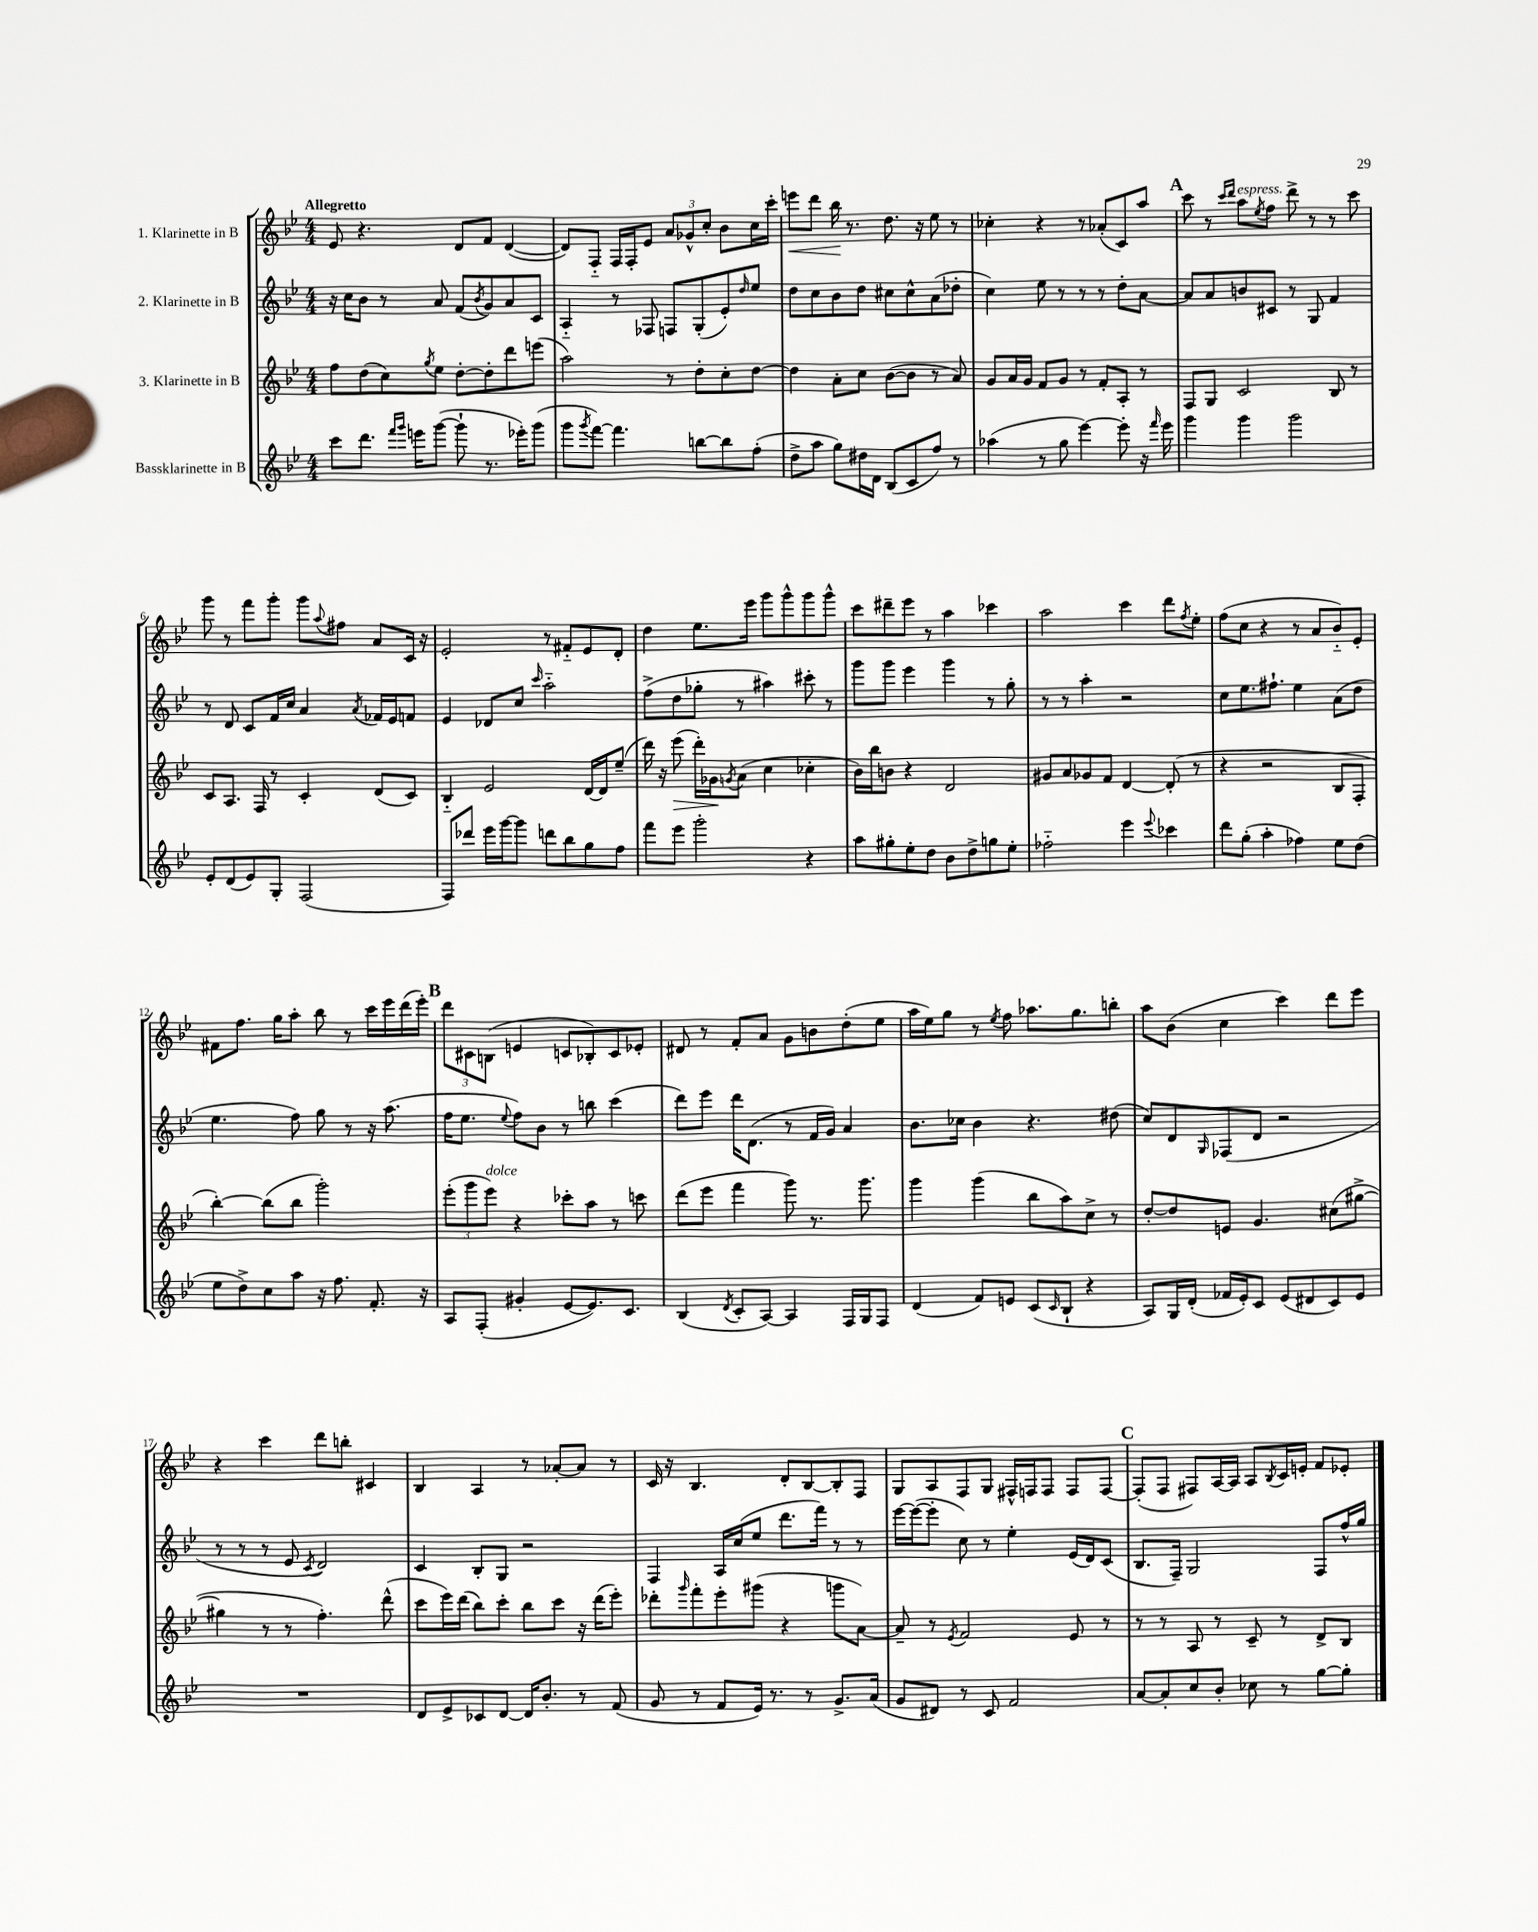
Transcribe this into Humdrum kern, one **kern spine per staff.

**kern	**kern	**dynam	**kern	**kern	**dynam
*part4	*part3	*part3	*part2	*part1	*part1
*staff4	*staff3	*staff3	*staff2	*staff1	*staff1
*I"Bassklarinette in B	*I"3. Klarinette in B	*	*I"2. Klarinette in B	*I"1. Klarinette in B	*
*clefG2	*clefG2	*	*clefG2	*clefG2	*
*k[b-e-]	*k[b-e-]	*	*k[b-e-]	*k[b-e-]	*
*M4/4	*M4/4	*	*M4/4	*M4/4	*
=1	=1	=1	=1	=1	=1
!	!	!	!	!LO:TX:a:B:t=Allegretto	!
8ccc\L	8ff\L	.	16r	8e-/	.
.	.	.	16cc\KL	.	.
8.ddd\J	(8dd\	.	8b-\J	4.r	.
.	8cc\)	.	8r	.	.
16qqfff/LL	.	.	.	.	.
16qqggg/JJ	.	.	.	.	.
16eeen\KL	.	.	.	.	.
.	8qgg/	.	.	.	.
([8ggg\J	8ee-\J	.	8a/	.	.
8ggg`\]	[8dd'\L	.	(8f/L	8d/L	.
.	.	.	8qb-/	.	.
8.r	8dd'\]	.	8g/)	8f/J	.
.	8ddd\	.	8a/	([4d/	.
16eee-X'\KL)	.	.	.	.	.
(8ggg\J	(8eeen\J	.	8c/J	.	.
=2	=2	=2	=2	=2	=2
8ggg\L	2aa\)	.	4A/	8d/L])	.
8qggg/	.	.	.	.	.
[8fff\J)	.	.	.	8F/J	.
4.fff\]	.	.	8r	16F/LL	.
.	.	.	.	16F'/J	.
.	.	.	8F-X/	8e-/J	.
.	8r	.	8Fn/L	12a/L	.
.	.	.	.	12g-X^^/	.
[8bbn\L	8dd'\L	.	(8G'/	.	.
.	.	.	.	12cc'/J	.
8bb\]	8cc'\	.	8e-'/)	8b-\L	.
.	.	.	16qqdd/	.	.
(8ff'\J	[8dd\J	.	8ee-/J	16cc\L	.
.	.	.	.	16ccc'\JJ	.
=3	=3	=3	=3	=3	=3
!	!	!	!	!	!LO:HP:b
8dd^\L	4dd\]	.	8dd\L	8eeen\L	<
8aa\J	.	.	8cc\	8ddd\J	.
8gg\L)	8a'\L	.	8b-\	16bb-\	.
.	.	.	.	8.r	[
16dd#X\L	8cc\J	.	8dd\J	.	.
16d\JJ	.	.	.	.	.
(8B-/L	([8b-\L	.	8cc#X\L	8.dd\	.
8c/	8b-\J]	.	8cc#^^\	.	.
.	.	.	.	16r	.
8ff/J)	8r	.	(8a\	8ee-\	.
8r	8a/)	.	8dd-X'\J	8r	.
=4	=4	=4	=4	=4	=4
(4aa-X\	8g/L	.	4cc\)	4cc-X'\	.
.	16a/L	.	.	.	.
.	16g/JJ	.	.	.	.
8r	8f/L	.	8ee-\	4r	.
8gg\	8g/J	.	8r	.	.
[4eee-\)	8r	.	8r	8r	.
.	8f'/L	.	8r	(8a-X'/L	.
8eee-'\]	8A'/J	.	8dd'\L	8c/)	.
16r	8r	.	[8a\J	8aa/J	.
16qqfff/	.	.	.	.	.
16eee-\	.	.	.	.	.
!!LO:REH:place=s1:t=A
=5	=5	=5	=5	=5	=5
4ggg\	8F/L	.	8a/L]	8ccc\	.
.	8G/J	.	8a/	8r	.
.	.	.	.	16qqccc/LL	.
.	.	.	.	16qqddd/JJ	.
!	!	!	!	!LO:TX:a:i:t=espress.	!
4ggg\	2c/	.	8bn/	8aa\L	.
.	.	.	.	8qee-/	.
.	.	.	8c#X/J	8ff\J	.
2ggg\	.	.	8r	8ddd^\	.
.	.	.	8G/	8r	.
.	8B-/	.	4f/	8r	.
.	8r	.	.	8ccc\	.
!!LO:LB:g=z
=6	=6	=6	=6	=6	=6
8e-'/L	8c/L	.	8r	8ggg\	.
(8d/	8.A/J	.	8d/	8r	.
8e-/)	.	.	8c/L	8fff\L	.
.	16F/	.	.	.	.
8G'/J	8r	.	16f/L	8ggg'\J	.
.	.	.	16cc/JJ	.	.
(2F/	4c'/	.	4a/	8ggg\L	.
.	.	.	.	8qqaa/	.
.	.	.	.	8ff#X\J	.
.	.	.	8qa/	.	.
.	(8d/L	.	16f-X/LL	8a/L	.
.	.	.	16e-/J	.	.
.	8c/J)	.	8fn/J	16c/Jk	.
.	.	.	.	16r	.
=7	=7	=7	=7	=7	=7
8F/L)	4B-/	.	4e-/	2e-'/	.
8ddd-X/J	.	.	.	.	.
16eee-\LL	2e-/	.	8d-X/L	.	.
[16ggg\J	.	.	.	.	.
8ggg\J]	.	.	8cc/J	.	.
.	.	.	16qqccc/	.	.
8dddn\L	.	.	2aa\	8r	.
8bb-\	.	.	.	8f#X/L	.
8gg\	[16d/LL	.	.	8e-/	.
.	16d/J]	.	.	.	.
8ff\J	(8ee-~/J	.	.	8d'/J	.
=8	=8	=8	=8	=8	=8
8fff\L	16ddd\)	.	(8ff^\L	4dd\	.
.	16r	.	.	.	.
!	!	!LO:HP:b	!	!	!
8eee-\J	(8eee-\	>	8dd\	.	.
2ggg'\	16ddd'\LL)	.	8gg-X'\J	8.ee-\L	.
.	16g-X\J	.	.	.	.
.	8qgn/	.	.	.	.
.	(8a\J	]	8r	.	.
.	.	.	.	16eee-\Jk	.
.	4cc\	.	4aa#X\)	8ggg\L	.
.	.	.	.	8ggg^^\	.
4r	4cc-X'\	.	8ccc#X'\	8ggg\	.
.	.	.	8r	8ggg^^\J	.
=9	=9	=9	=9	=9	=9
8aa\L	16b-\LL)	.	8ggg\L	8ccc\L	.
.	16bb-\J	.	.	.	.
8gg#X'\	8bn\J	.	8ggg\J	8ddd#X~\	.
8ee-'\	4r	.	4eee-\	8eee-\J	.
8dd\J	.	.	.	8r	.
8b-\L	2d/	.	4ggg\	4aa\	.
8dd^\	.	.	.	.	.
8ggn\	.	.	8r	4ccc-X\	.
8ee-'\J	.	.	8gg'\	.	.
=10	=10	=10	=10	=10	=10
2ff-X\	8g#X/L	.	8r	2aa\	.
.	8a/	.	8r	.	.
.	8g-X/	.	4aa'\	.	.
.	8f/J	.	.	.	.
4eee-\	[4d/	.	2r	4ccc\	.
8qqeee-/	.	.	.	.	.
4ccc-X\	(8d'/]	.	.	8ddd\L	.
.	.	.	.	8qff/	.
.	8r	.	.	8ee-'\J	.
=11	=11	=11	=11	=11	=11
8ddd\L	4r	.	8cc\L	(8ff\L	.
(8gg'\J	.	.	8.ee-\	8cc\J	.
4aa'\	2r	.	.	4r	.
.	.	.	8.ff#X`\J	.	.
4ff-X\)	.	.	4ee-\	8r	.
.	.	.	.	8a/L	.
8ee-\L	8B-/L	.	(8a\L	8b-/)	.
(8dd\J	8F'/J	.	8dd\J	8e-'/J	.
!!LO:LB:g=z
=12	=12	=12	=12	=12	=12
8ee-\L	[4bb-'\)	.	4.ee-\	8f#X\L	.
8dd^\)	.	.	.	8.ff\J	.
8cc\	(8bb-\L]	.	.	.	.
.	.	.	.	16gg\KL	.
8aa\J	8bb-\J	.	8ff\)	8aa'\J	.
16r	2ggg'\)	.	8gg\	8bb-\	.
8.ff\	.	.	.	.	.
.	.	.	8r	8r	.
8.f'/	.	.	16r	16ccc\LL	.
.	.	.	(8.aa\	16eee-\	.
.	.	.	.	(16ddd\	.
16r	.	.	.	16eee-'\JJ)	.
!!LO:REH:place=s1:t=B
=13	=13	=13	=13	=13	=13
8A/L	(12eee-'\L	.	16ff\KL	12ddd\L	.
.	.	.	8.ee-\J	.	.
.	12ggg\	.	.	12c#X\	.
(8F'/J	.	.	.	.	.
!	!LO:TX:a:i:t=dolce	!	!	!	!
.	12eee-\J)	.	.	(12Bn\J	.
.	.	.	8qqee-/	.	.
4g#X'/	4r	.	8ff\L)	4en/	.
.	.	.	8b-\J	.	.
[8e-/L	8ccc-X'\L	.	8r	8cn/L	.
8.e-/])	8aa\J	.	8bbn\	8B-X'/)	.
.	8r	.	(4ccc\	8c/	.
8.c/J	.	.	.	.	.
.	8cccn\	.	.	8e-X'/J	.
=14	=14	=14	=14	=14	=14
(4B-/	(8ddd\L	.	8ddd\L)	8d#X/	.
.	8eee-\J	.	8eee-\J	8r	.
8qd/	.	.	.	.	.
8c'/L	4fff\	.	16ddd\KL	8f'/L	.
.	.	.	(8.d\J	.	.
[8A/J)	.	.	.	8a/J	.
4A/]	8ggg\)	.	8r	8g\L	.
.	8.r	.	16f/LL	8bn\	.
.	.	.	16g/JJ)	.	.
16F/LL	.	.	4a/	(8dd'\	.
16G/J	8.ggg\	.	.	.	.
8F/J	.	.	.	8ee-\J	.
=15	=15	=15	=15	=15	=15
(4d/	4ggg\	.	8.b-\L	16aa\LL	.
.	.	.	.	16ee-\J)	.
.	.	.	.	8gg\J	.
.	.	.	16cc-X\Jk	.	.
8f/L)	(4ggg\	.	4b-\	8r	.
.	.	.	.	8qee-/	.
8en/J	.	.	.	8ff\	.
(8c/L	8bb-\L	.	4.r	8.aa-X\L	.
16qqc/	.	.	.	.	.
8B-`/J	8aa\)	.	.	.	.
.	.	.	.	8.gg\	.
4r	8cc^\J	.	.	.	.
.	8r	.	(8dd#X\	8bbn'\J	.
=16	=16	=16	=16	=16	=16
8A/L)	[8dd'/L	.	8cc/L)	8aa\L	.
16G/L	8dd/]	.	8d/	(8b-\J	.
(16d'/JJ	.	.	.	.	.
.	.	.	16qqG/	.	.
16f-X/LL	8en/J	.	(8F-X/	4cc\	.
16e-'/J)	.	.	.	.	.
8c/J	4.g/	.	8d/J	.	.
(8e-/L	.	.	2r	4ccc\)	.
8d#X/	.	.	.	.	.
8c/)	(8cc#X\L	.	.	8ddd\L	.
8e-/J	[8gg#X^\J	.	.	8eee-\J	.
!!LO:LB:g=z
=17	=17	=17	=17	=17	=17
1r	4gg#X\]	.	8r	4r	.
.	.	.	8r	.	.
.	8r	.	8r	4ccc\	.
.	8r	.	8e-/	.	.
.	.	.	8qc/	.	.
.	4.ff'\)	.	2d/)	8ddd\L	.
.	.	.	.	8bbn'\J	.
.	.	.	.	4c#X/	.
.	(8ddd^^\	.	.	.	.
=18	=18	=18	=18	=18	=18
8d/L	8ccc\L	.	4c/	4B-/	.
8e-^/	16eee-\L)	.	.	.	.
.	(16ddd\JJ	.	.	.	.
8c-X/	8bb-\L)	.	8B-'/L	4A/	.
[8d/J	8ccc'\J	.	8G/J	.	.
16d/KL]	8bb-\L	.	2r	8r	.
8.b-'/J	.	.	.	.	.
.	8ccc\J	.	.	[8a-X'/L	.
8r	16r	.	.	8a-/J]	.
.	(16ddd\KL	.	.	.	.
(8f/	8eee-'\J)	.	.	8r	.
=19	=19	=19	=19	=19	=19
8g/	8ddd-X'\L	.	4F/	16c/	.
.	.	.	.	16r	.
.	16qqggg/	.	.	.	.
8r	8fff'\	.	.	4.B-/	.
8f/L	8eee-'\	.	16A/LL	.	.
.	.	.	(16cc/J	.	.
16e-/Jk)	(8ggg#X\J	.	8ee-/J	.	.
8.r	.	.	.	.	.
.	4r	.	8.ddd\L	8d'/L	.
8r	.	.	.	[8B-/	.
.	.	.	16fff\Jk)	.	.
8.g^/L	8gggn\L	.	8r	8B-'/]	.
.	[8a\J)	.	8r	8F/J	.
(16a/Jk	.	.	.	.	.
=20	=20	=20	=20	=20	=20
8g/L	8a~/]	.	[16eee-\LL	8G/L	.
.	.	.	(16eee-\J_	.	.
8d#X/J)	8r	.	8eee-'\J]	8A/	.
.	8qe-/	.	.	.	.
8r	2f/	.	8cc\)	8F/	.
8c/	.	.	8r	8G/J	.
2f/	.	.	4ee-'\	16F#X^^/LL	.
.	.	.	.	16Fn/J	.
.	.	.	.	8F/J	.
.	8e-/	.	(16e-/LL	8F/L	.
.	.	.	16d/J)	.	.
.	8r	.	(8c/J	[8F/J	.
!!LO:REH:place=s1:t=C
=21	=21	=21	=21	=21	=21
[8a/L	8r	.	8.B-/L	(8F'/L]	.
8a'/]	8r	.	.	8F/J	.
.	.	.	16F~/Jk)	.	.
8cc/	8A/	.	2G/	8F#X/L)	.
8b-'/J	8r	.	.	[16A/L	.
.	.	.	.	16A/JJ]	.
8cc-X\	8c~/	.	.	8A/L	.
.	.	.	.	8qB-/	.
8r	8r	.	.	16c/L	.
.	.	.	.	16en'/JJ	.
[8gg\L	8d^/L	.	8F/L	8f/L	.
8gg'\J]	8B-/J	.	16ff^^/L	8e-X'/J	.
.	.	.	16gg/JJ	.	.
==	==	==	==	==	==
*-	*-	*-	*-	*-	*-
